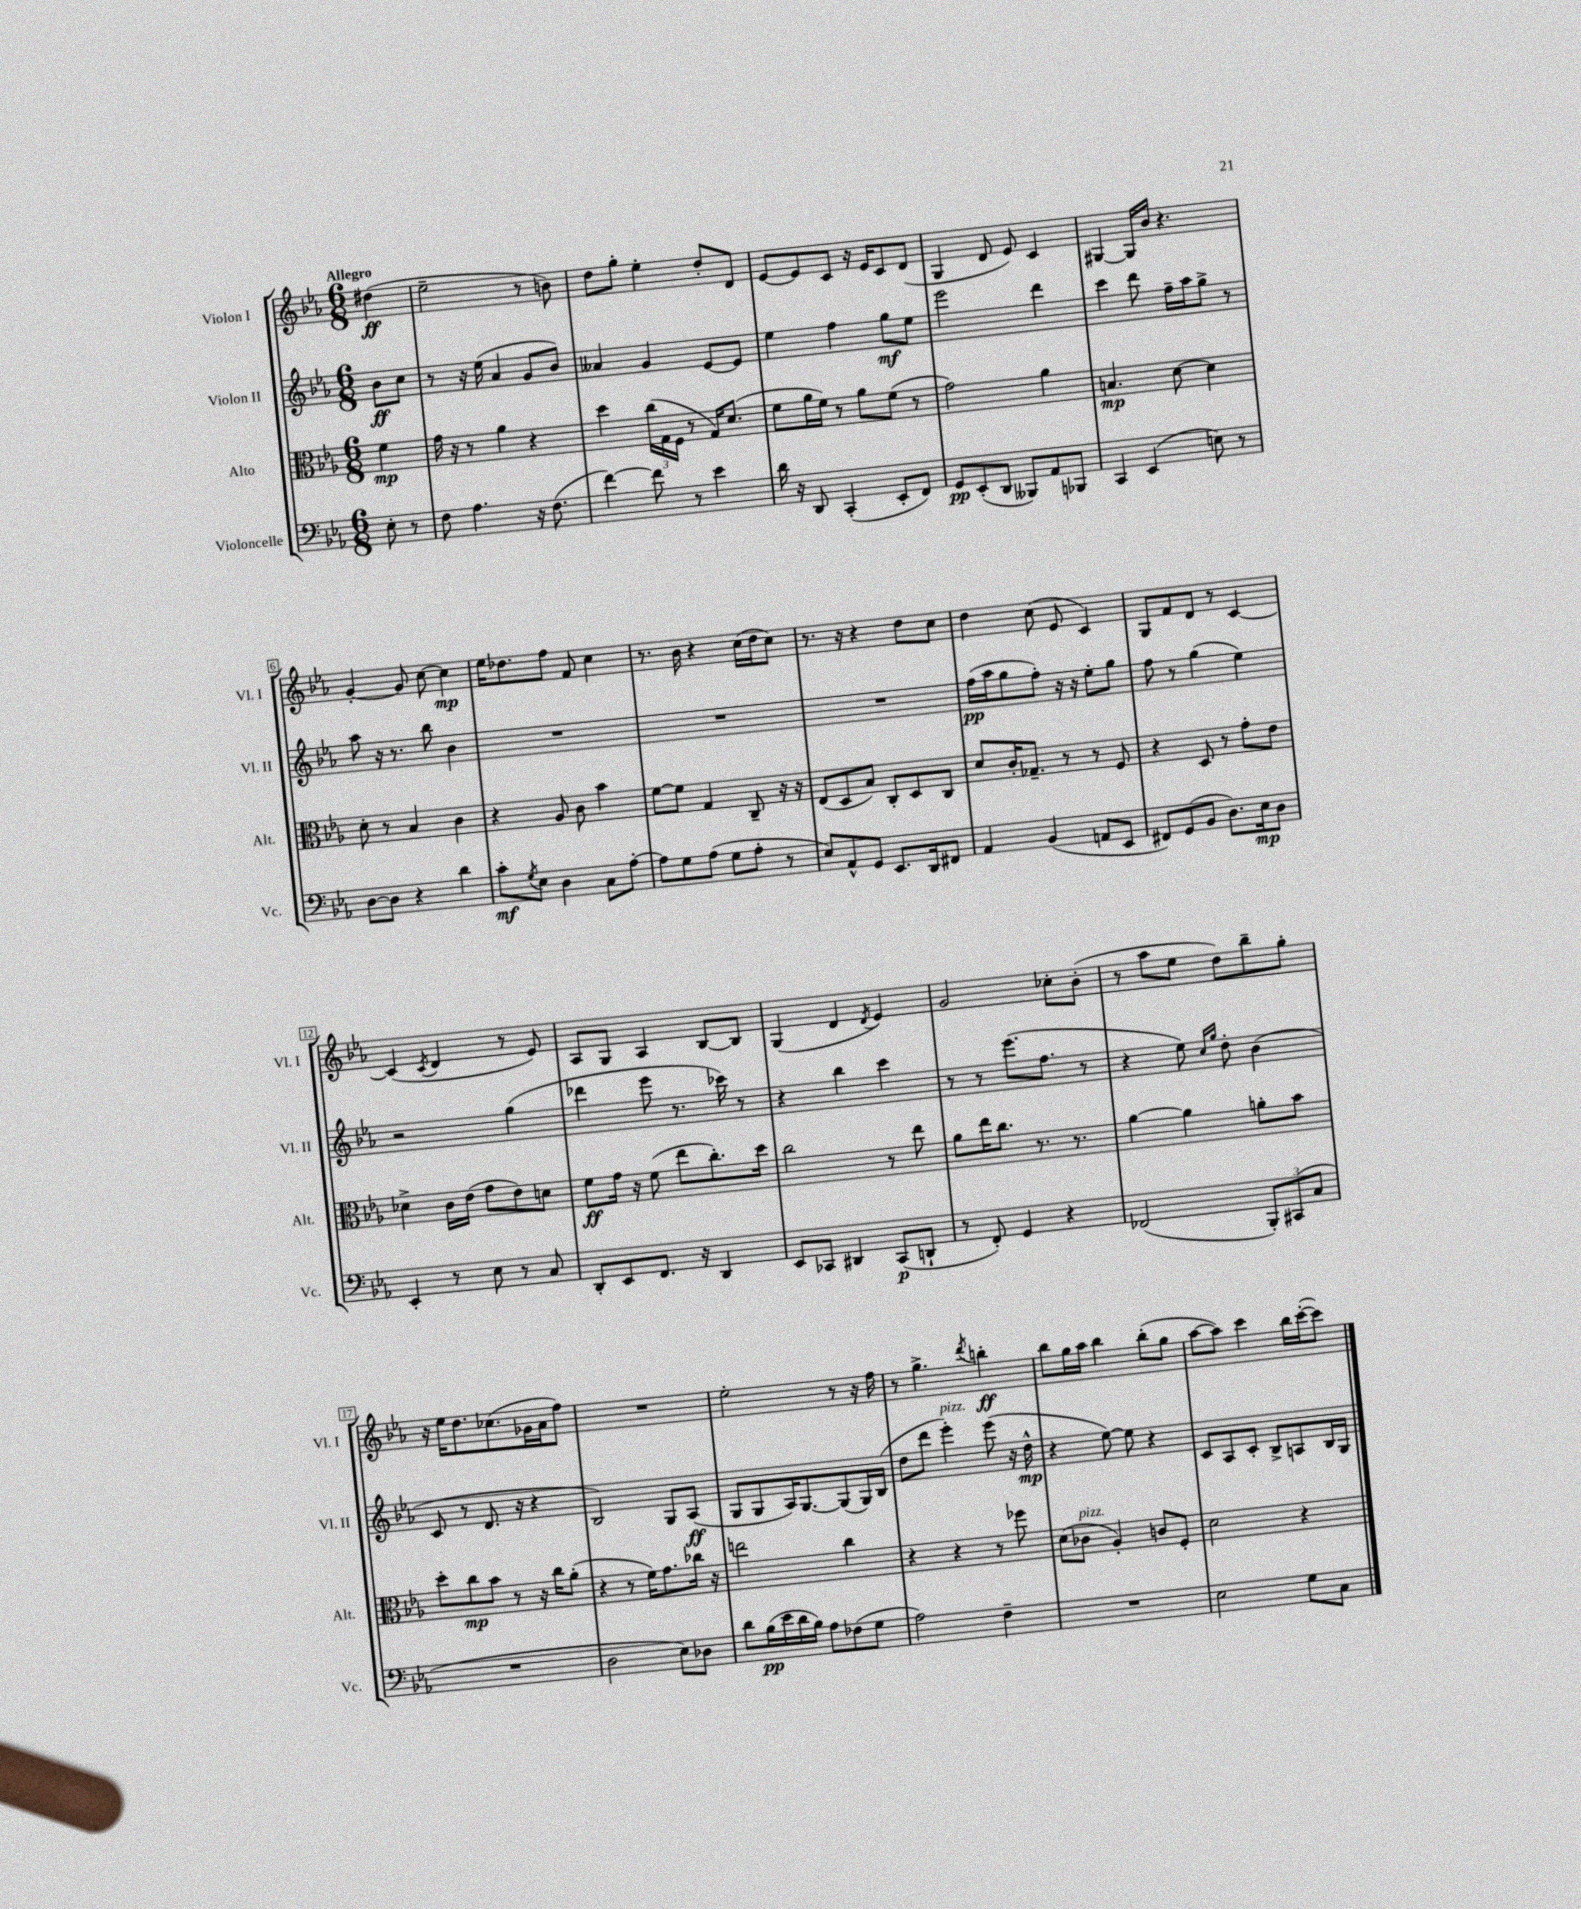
<<
\new StaffGroup <<
\new Staff = "s0" \with { instrumentName = "Violon I" shortInstrumentName = "Vl. I" } {
    \clef treble \key ees \major \numericTimeSignature \time 6/8 \partial 4 \tempo "Allegro"
    dis''4\ff( |
    ees''2-- r8 b'8) |
    d''8 g''8-. ees''4-. d''8-. d'8 |
    ees'8~ ees'8 c'8 r16 ees'16 c'8 d'8( |
    g4 d'8 ees'8) c'4 |
    gis4~ gis16 bes'16 r4. |
    g'4~-. g'8 c''8~ c''4\mp |
    ees''16 des''8. f''8 f'8 c''4 |
    r8. bes'16 r4 c''16( d''16 c''8) |
    r8. r16 r4 d''8 c''8 |
    d''4 c''8( ees'8 c'4) |
    g8 f'8 d'8 r8 c'4~ |
    c'4( \acciaccatura { c'8 } d'4 r8 ees'8) |
    aes8 g8 aes4 bes8~ bes8 |
    g4( d'4 \acciaccatura { d'8 } ees'4) |
    g'2 ces''8-. bes'8-.( |
    r8 aes''8 ees''8 d''8) bes''8-- g''8-. |
    r16 ees''16 d''8. ces''8.( ges'16 aes'16 f''8) |
    R2. |
    ees''2-. r8 r16 f''16 |
    r8 g''4.-> \acciaccatura { d'''8 } b''4-.\ff |
    bes''8 g''16 aes''16 bes''4 bes''8-.( g''8 |
    aes''8~ aes''8) c'''4 bes''16 c'''16~-.( c'''8) \bar "|." |
}
\new Staff = "s1" \with { instrumentName = "Violon II" shortInstrumentName = "Vl. II" } {
    \clef treble \key ees \major \numericTimeSignature \time 6/8 \partial 4
    bes'8\ff c''8 |
    r8 r16 ees''16( aes'4 g'8 bes'8) |
    aeses'4 g'4 ees'8~ ees'8 |
    ees''4 f''4 g''8\mf ees''8 |
    ees'''2 d'''4 |
    c'''4 d'''8 f''16-- aes''16 g''8-> r8 |
    aes''8 r16 r8. bes''8 bes'4 |
    R2. |
    R2. |
    R2. |
    f''16\pp( aes''16 g''8 f''8-.) r16 r16 ees''8-. g''8 |
    f''8 r8 g''4( ees''4) |
    r2 g''4( |
    des'''4 ees'''8 r8. ces'''16) r8 |
    r4 bes''4 c'''4 |
    r8 r8 ees'''8.( f''8. r8 |
    r4 ees''8) \grace { c''16 g''16 } d''8-. bes'4( |
    c'8 r8 d'8. r16 r4 |
    bes2) g8 aes8\ff( |
    g8 g8 aes16) g8.~ g8( g16) bes16( |
    d''8 d'''8 ees'''4-.^\markup { \italic "pizz." }) ees'''8( r16 d''16-^\mp |
    r4 ees''8~) ees''8 r4 |
    c'8 aes8 c'8-. bes8-> a8 bes16 g16 \bar "|." |
}
\new Staff = "s2" \with { instrumentName = "Alto" shortInstrumentName = "Alt." } {
    \clef alto \key ees \major \numericTimeSignature \time 6/8 \partial 4
    f'4\mp |
    g'16 r16 r8 aes'4 r4 |
    d''4 \tuplet 3/2 { c''16( g16 f16 } r8 g16) d'8.( |
    f'8 aes'16 f'16) r8 aes'8 f'8( r8 |
    g'2) aes'4 |
    b4.\mp d'8~ d'4 |
    d'8-. r8 bes4 c'4 |
    r4 aes8 c'8 bes'4 |
    f'8~ f'8 g4 c8-- r16 r16 |
    ees8( d8 bes8) c8-. d8 c8 |
    d'8 c'16-. ges8.-- r8 r8 f8 |
    r4 d8 r8 g'8-. ees'8 |
    des'4-> c'16 ees'16( g'8 ees'8) d'8 |
    f'8\ff g'16 r16 f'8( ees''8 c''8.-.) d''16 |
    c''2 r8 ees''8 |
    aes'8 ees''16 c''8. r8. r8. |
    aes'4~ aes'4 a'8-. bes'8 |
    d''8-. c''8\mp bes'8 r8 r16 c''16 aes'8-.( |
    r4 r8 f'16) g'8. ces''16 r16 |
    e''2 c''4 |
    r4 r4 r8 fes''8 |
    d'8( ces'8^\markup { \italic "pizz." } aes4-.) c'8 f8-. |
    d'2 r4 \bar "|." |
}
\new Staff = "s3" \with { instrumentName = "Violoncelle" shortInstrumentName = "Vc." } {
    \clef bass \key ees \major \numericTimeSignature \time 6/8 \partial 4
    ees8-. r8 |
    f8 aes4. r16 f8.( |
    f'4~) f'8 r8 ees'4 |
    d'16 r16 d,8 c,4-.( ees,8-. f,8) |
    g,8\pp ees,8-.( d,8 beses,,8) aes,8 bes,,8 |
    c,4 ees,4( e8) r8 |
    d8~ d8 r4 d'4 |
    c'8-.\mf \acciaccatura { g8 } ees8 d4 c8 aes8~-. |
    aes8 g8 aes8( g8 aes8-. r8 |
    ees8) aes,8-^ g,8 ees,8. d,16 fis,8 |
    aes,4 bes,4( a,8 ees,8 |
    fis,8) g,8( bes,8 d8.) ees16\mp d8 |
    ees,4-. r8 ees8 r8 c8 |
    d,8-. ees,8 f,8. r16 d,4 |
    ees,8 ces,8 dis,4 ces,8\p( d,8-! |
    r8 f,8-.) g,4 r4 |
    fes,2( \tuplet 3/2 { bes,,8-.) cis,8( c8 } |
    R2. |
    d2 ees8) des8 |
    d'8 bes16\pp( ees'16 d'16 bes16) aes8 fes8( g8 |
    aes2) f4-- |
    R2. |
    ees2 g8 c8 \bar "|." |
}
>>
>>
\layout { \context { \Score \override BarNumber.stencil = #(make-stencil-boxer 0.1 0.3 ly:text-interface::print) } }
